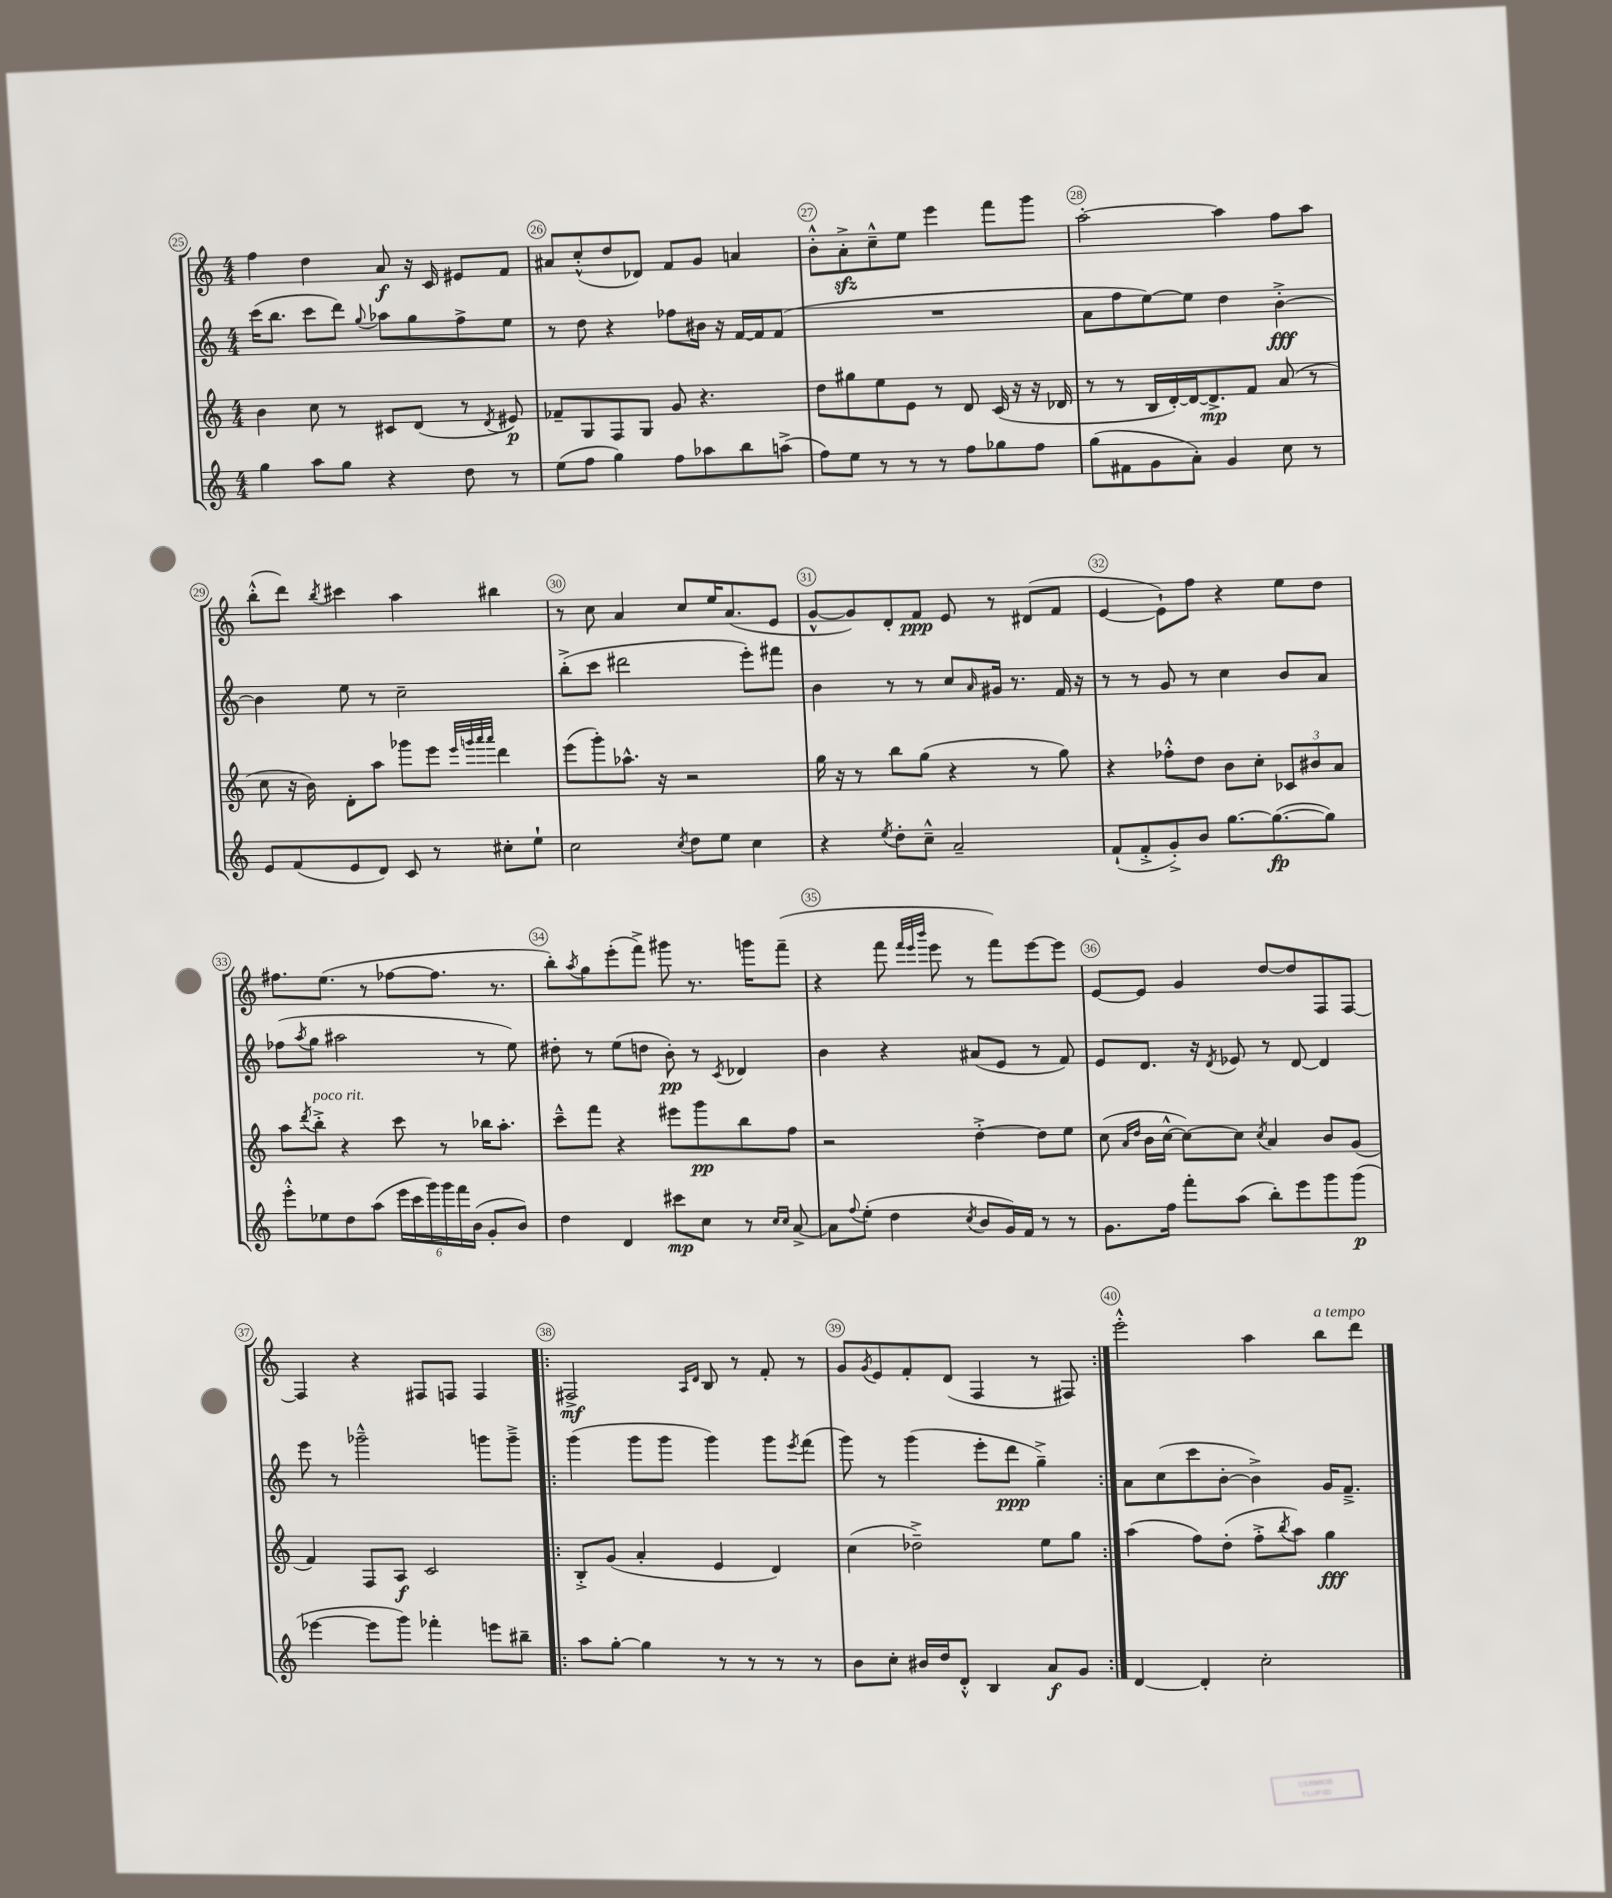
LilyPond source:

<<
\new StaffGroup <<
\new Staff = "s0" {
    \clef treble \key c \major \numericTimeSignature \time 4/4
    f''4 d''4 a'8\f r16 c'16 eis'8 f'8 |
    ais'8 c''8-.-^( d''8 des'8) f'8 g'8 a'4 |
    b'8-.-^ a'8-.->\sfz c''8---^ e''8 e'''4 f'''8 g'''8 |
    a''2~-. a''4 f''8 a''8 |
    b''8-.-^( d'''8) \acciaccatura { b''8 } cis'''4 a''4 bis''4 |
    r8 c''8 a'4 c''8 e''16 a'8.( e'8 |
    g'8~-^ g'8) d'8-. f'8\ppp e'8 r8 dis'8( f'8 |
    e'4~ e'8-!) f''8 r4 e''8 d''8 |
    fis''8. e''8.( r8 fes''8~ fes''8. r8. |
    b''8-.) \acciaccatura { a''8 } g''8 e'''8-.( f'''8->) gis'''8 r8. g'''16 f'''8--( |
    r4 f'''8 \grace { f'''32 e'''32 b'''32 } e'''8 r8 f'''8) e'''8~ e'''8 |
    e'8~ e'8 g'4 d''8~ d''8 f8 f8~ |
    f4 r4 fis8 f8 f4 |
    \repeat volta 2 { fis2->\mf \grace { a16 d'16 } b8 r8 f'8-. r8 |
    g'8 \acciaccatura { g'8 } e'8 f'8-. d'8( f4 r8 fis8) | }
    e'''2-.-^ a''4 b''8^\markup { \italic "a tempo" } d'''8 \bar "|." |
}
\new Staff = "s1" {
    \clef treble \key c \major \numericTimeSignature \time 4/4
    c'''16( b''8. c'''8 d'''8) \appoggiatura { g''8 } aes''8 g''8 f''8-> e''8 |
    r8 d''8 r4 fes''8 bis'16 r16 f'16~ f'16 f'8( |
    R1 |
    a'8 f''8 e''8~) e''8 d''4 b'4~-.->\fff |
    b'4 e''8 r8 c''2-- |
    b''8-.->( c'''8 dis'''2 e'''8-.) fis'''8 |
    b'4 r8 r8 c''8 \grace { a'16 } gis'16 r8. f'16 r16 |
    r8 r8 g'8 r8 c''4 b'8 a'8 |
    fes''8( \acciaccatura { a''8 } g''8 ais''2 r8 e''8) |
    dis''8-. r8 e''8( d''8 b'8-.\pp) r8 \acciaccatura { c'8 } des'4 |
    b'4 r4 ais'8( e'8 r8 f'8) |
    e'8 d'8. r16 \acciaccatura { d'8 } ees'8 r8 d'8~ d'4 |
    e'''8 r8 ges'''2---^ g'''8 g'''8---> |
    \repeat volta 2 { g'''4( g'''8 g'''8 g'''4) g'''8 \acciaccatura { e'''8 } f'''8( |
    g'''8) r8 g'''4( e'''8-. d'''8\ppp g''4--->) | }
    a'8 c''8( c'''8 b'8~-. b'4->) g'16 f'8.---> \bar "|." |
}
\new Staff = "s2" {
    \clef treble \key c \major \numericTimeSignature \time 4/4
    b'4 c''8 r8 cis'8 d'8( r8 \acciaccatura { d'8 } eis'8\p) |
    fes'8-- g8 f8 g8 g'8 r4. |
    d''8 gis''8 e''8 e'8 r8 d'8 c'16( r16 r16 des'16 |
    r8 r8 b16 d'16~-.) d'16~ d'8.->\mp f'8 a'8( r8 |
    c''8 r16 b'16) d'8-. a''8 ges'''8 e'''8 \grace { e'''32 g'''32 a'''32 a'''32 } d'''4 |
    e'''8( g'''8-.) aes''8.-^ r16 r2 |
    g''16 r16 r8 b''8 g''8( r4 r8 g''8) |
    r4 fes''8-.-^ d''8 b'8 c''8-. \tuplet 3/2 { ces'8 bis'8 a'8 } |
    a''8 \acciaccatura { d'''8 } b''8-.->^\markup { \italic "poco rit." } r4 c'''8 r8 bes''16 a''8.-. |
    c'''8---^ f'''8 r4 eis'''8 g'''8\pp b''8 f''8 |
    r2 d''4~-.-> d''8 e''8 |
    c''8( \grace { a'16 d''16 } b'16 c''16~-^ c''8~) c''8 \acciaccatura { c''8 } a'4 b'8 g'8( |
    f'4) f8 a8\f c'2 |
    \repeat volta 2 { b8-.-> g'8( a'4-. e'4 d'4) |
    c''4( des''2--->) e''8 g''8 | }
    a''4( f''8) d''8-.( f''8-.-> \acciaccatura { b''8 } a''8) g''4\fff \bar "|." |
}
\new Staff = "s3" {
    \clef treble \key c \major \numericTimeSignature \time 4/4
    g''4 a''8 g''8 r4 d''8 r8 |
    e''8( f''8 g''4) f''8 aes''8 b''8 a''8->( |
    f''8) e''8 r8 r8 r8 f''8 ges''8 f''8 |
    g''8( fis'8 g'8 a'8-.) g'4 c''8 r8 |
    e'8 f'8( e'8 d'8) c'8 r8 cis''8-. e''8-! |
    c''2 \acciaccatura { c''8 } d''8 e''8 c''4 |
    r4 \acciaccatura { e''8 } d''8-. c''8---^ a'2-- |
    f'8-!( f'8-.-> g'8-.->) b'8 g''8.~ g''8.~\fp( g''8) |
    e'''8-.-^ ees''8 d''8 a''8( \tuplet 6/4 { e'''16 c'''16 g'''16) g'''16 f'''16 b'16( } g'8-. b'8) |
    d''4 d'4 cis'''8\mp c''8 r8 \grace { c''16 c''16 } a'8~-> |
    a'8 \appoggiatura { f''8 } e''8-.( d''4 \acciaccatura { c''8 } b'8 g'16) f'16 r8 r8 |
    g'8. f''16 f'''8-. a''8( b''8-.) e'''8 g'''8 g'''8\p( |
    ees'''4~ ees'''8 g'''8) fes'''4-. e'''8 bis''8-- |
    \repeat volta 2 { a''8 g''8~-. g''4 r8 r8 r8 r8 |
    b'8 c''8-. bis'16 d''16 d'8-.-^ b4 a'8\f g'8 | }
    d'4~ d'4-. c''2-. \bar "|." |
}
>>
>>
\layout { \context { \Score currentBarNumber = #25 \override BarNumber.break-visibility = ##(#f #t #t) barNumberVisibility = #all-bar-numbers-visible \override BarNumber.stencil = #(make-stencil-circler 0.1 0.3 ly:text-interface::print) } }
